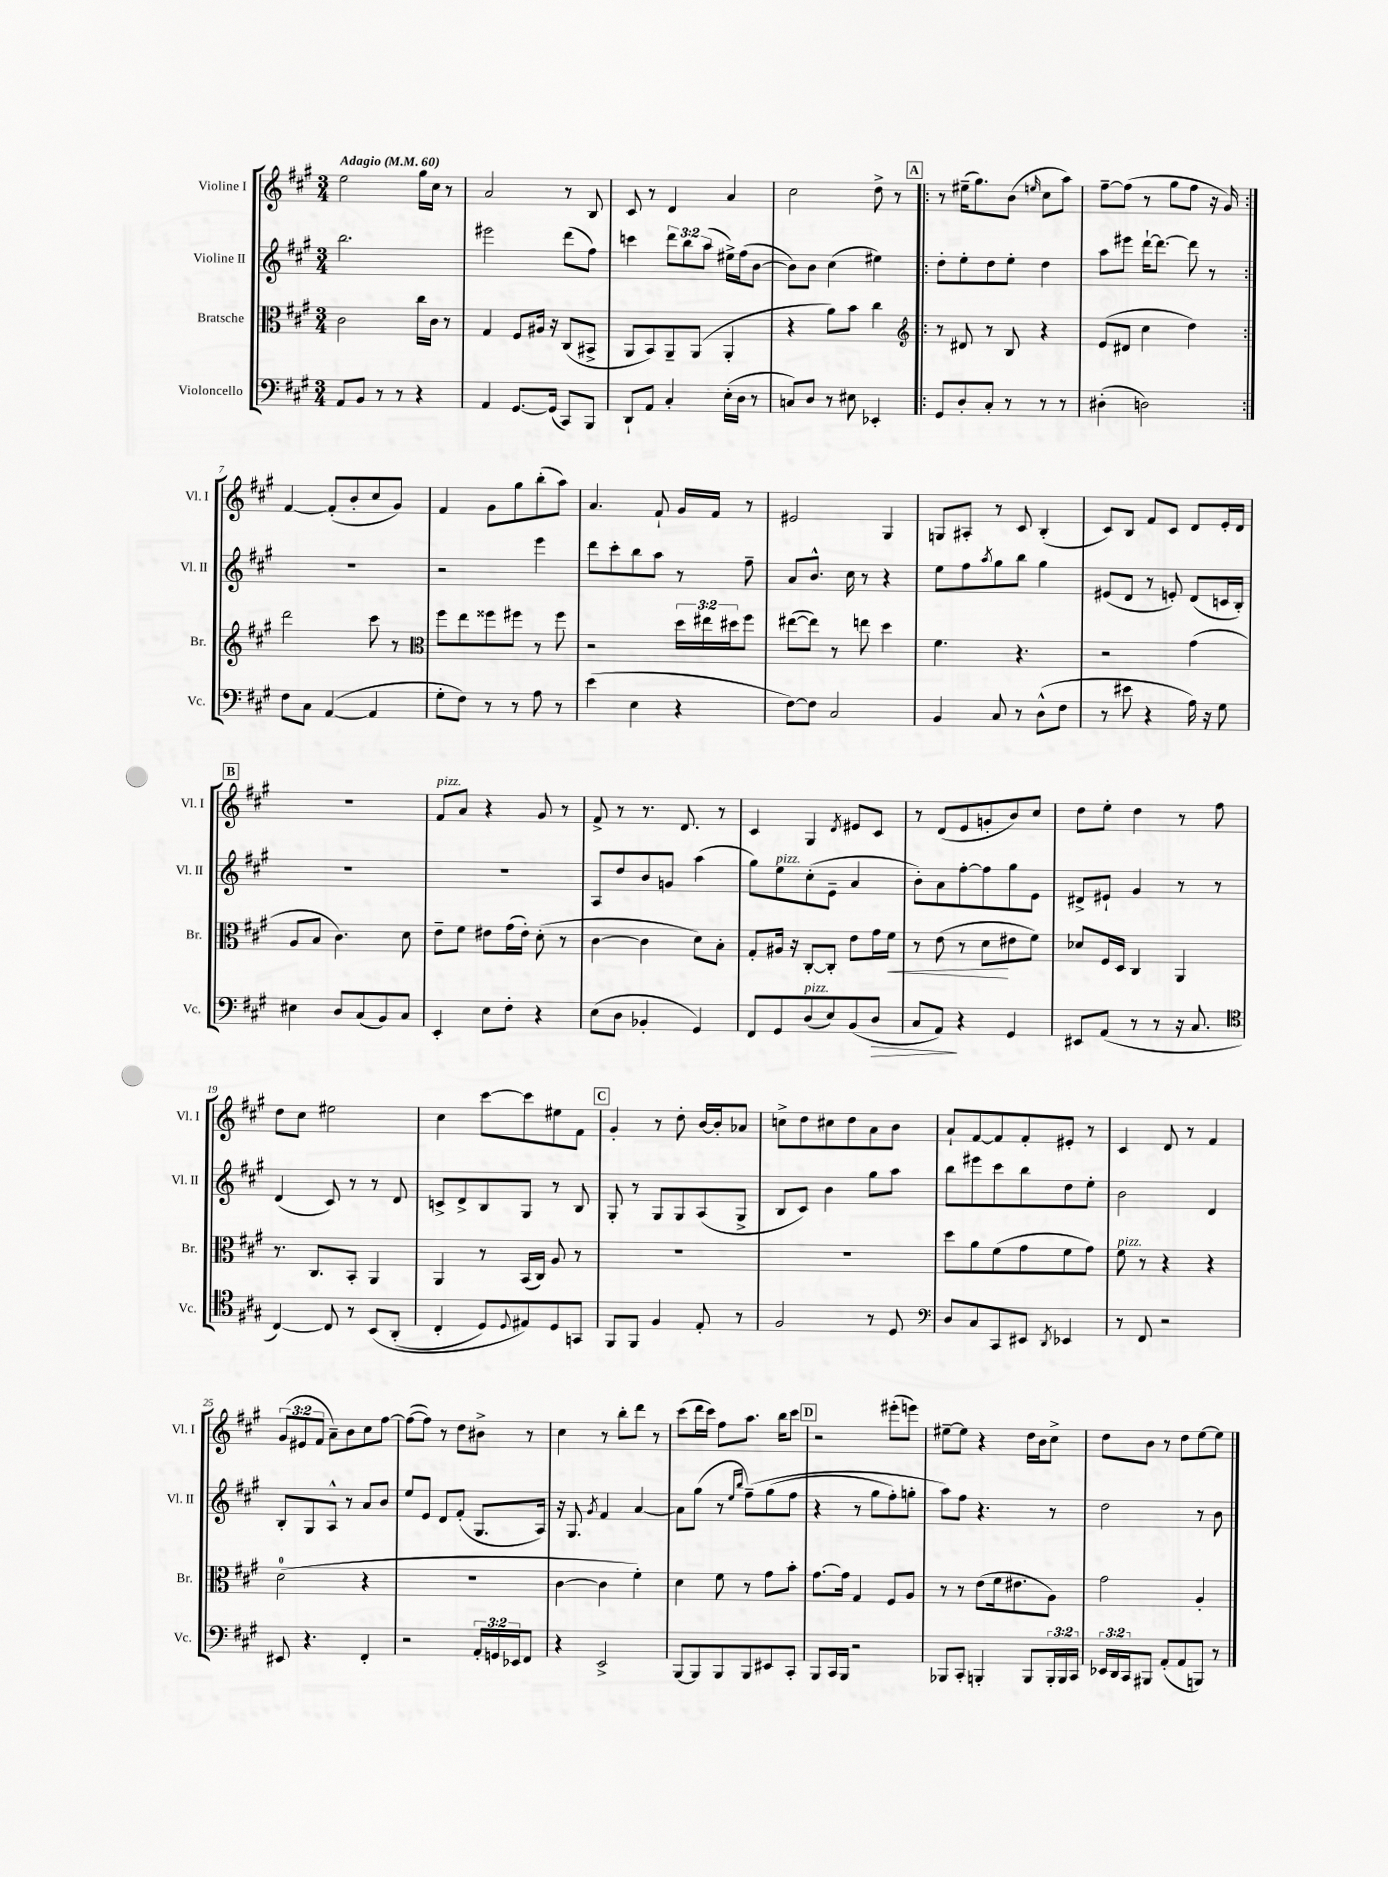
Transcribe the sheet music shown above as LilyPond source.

<<
\new StaffGroup <<
\new Staff = "s0" \with { instrumentName = "Violine I" shortInstrumentName = "Vl. I" } {
    \clef treble \key a \major \numericTimeSignature \time 3/4 \override Staff.TupletNumber.text = #tuplet-number::calc-fraction-text \tempo "Adagio" 4 = 60
    e''2 gis''16 cis''16 r8 |
    a'2 r8 b8 |
    cis'8 r8 d'4 a'4 |
    cis''2 d''8-> r8 |
    \repeat volta 2 { \mark \markup { \box "A" } r8 eis''16--( gis''8.) b'8( \grace { e''16 } cis''8 a''8) |
    fis''8~-- fis''8( r8 gis''8 fis''8 r16 gis'16) | }
    fis'4~ fis'8-.( b'8-. cis''8 gis'8) |
    fis'4 gis'8 gis''8 b''8-.( a''8) |
    a'4. fis'8-! gis'16 fis'16 r8 |
    eis'2 gis4 |
    g8 ais8-. r8 cis'8 b4-.( |
    cis'8) b8 fis'8 cis'8 d'8 e'16-. d'16 |
    \mark \markup { \box "B" } R2. |
    fis'8^\markup { \italic "pizz." } a'8 r4 gis'8 r8 |
    fis'8-> r8 r8. d'8. r8 |
    cis'4 gis4 \acciaccatura { d'8 } eis'8 cis'8 |
    r8 d'8( e'8 g'8-. b'8) cis''8 |
    d''8 e''8-. d''4 r8 fis''8 |
    d''8 cis''8 eis''2 |
    cis''4 cis'''8~ cis'''8 eis''8 fis'8 |
    \mark \markup { \box "C" } gis'4-. r8 d''8-. b'16~ b'16-. aes'8 |
    c''8-> d''8 cis''8 d''8 a'8 b'8 |
    a'8-! fis'8~ fis'8 fis'8-. eis'8-. r8 |
    cis'4 d'8 r8 fis'4 |
    \tuplet 3/2 { gis'8( eis'8 fis'8 } a'8--) b'8 cis''8 fis''8~ |
    fis''8~( fis''8) r8 d''8 bis'8-> r8 |
    cis''4 r8 b''8-. d'''8 r8 |
    cis'''8( d'''16 cis'''16) fis''8 a''8. b''16 cis'''8 |
    \mark \markup { \box "D" } r2 eis'''8-.( e'''8) |
    eis''8~-- eis''8 r4 d''16 b'16 cis''8-> |
    d''8 b'8 r8 d''8 e''8~ e''8 \bar "|." |
}
\new Staff = "s1" \with { instrumentName = "Violine II" shortInstrumentName = "Vl. II" } {
    \clef treble \key a \major \numericTimeSignature \time 3/4 \override Staff.TupletNumber.text = #tuplet-number::calc-fraction-text
    b''2. |
    eis'''2 d'''8( fis''8) |
    c'''4 \tuplet 3/2 { d'''8 b''8 a''8( } eis''16->) fis''16( b'8~ |
    b'8) b'8 cis''4( eis''4) |
    \repeat volta 2 { \mark \markup { \box "A" } d''8-. e''8-. d''8 e''8-. d''4 |
    a''8 eis'''8 d'''16~-! d'''8.~ d'''8 r8 | }
    R2. |
    r2 e'''4 |
    d'''8 cis'''8-. b''8 a''8 r8 fis''8-- |
    a'8 b'8.-^ cis''16 r8 r4 |
    e''8 fis''8 \acciaccatura { a''8 } gis''8 b''8 gis''4 |
    eis'8( d'8 r8 e'8-.) d'8( c'16 b16-.) |
    \mark \markup { \box "B" } r2. |
    R2. |
    a8 d''8 b'8 g'8 a''4( |
    gis''8) e''8^\markup { \italic "pizz." } cis''8-.( e'8-- a'4 |
    b'8-.) a'8 fis''8~-. fis''8 gis''8 e'8 |
    dis'8-> eis'8-! gis'4 r8 r8 |
    d'4( cis'8) r8 r8 d'8 |
    c'8-> d'8-> b8 gis8 r8 b8 |
    \mark \markup { \box "C" } gis8-. r8 gis8 gis8 a8( gis8-> |
    b8 cis'8) b'4 gis''8 a''8 |
    b''8 eis'''8 cis'''8 b''8 d''8 e''8-. |
    b'2 d'4 |
    b8-. gis8 a8-^ r8 a'8 b'8 |
    e''8 e'8 d'8 fis'8-.( gis8. a16) |
    r16 gis8. \acciaccatura { gis'8 } fis'4 a'4~ |
    a'8 gis''8( r8 \grace { e''16 b''16 } fis''8--)\( gis''8( fis''8 |
    \mark \markup { \box "D" } r4 r8 gis''8 fis''8-.) g''8-. |
    a''8\) fis''8 r4. r8 |
    d''2 r8 b'8 \bar "|." |
}
\new Staff = "s2" \with { instrumentName = "Bratsche" shortInstrumentName = "Br." } {
    \clef alto \key a \major \numericTimeSignature \time 3/4 \override Staff.TupletNumber.text = #tuplet-number::calc-fraction-text
    cis'2 cis''16 cis'16 r8 |
    gis4 fis8 ais16 r16 cis8( bis,8-> |
    a,8 b,8) a,8-- a,8( a,4-. |
    r4 a'8) b'8 cis''4 |
    \repeat volta 2 { \mark \markup { \box "A" } \clef treble r8 dis'8 r8 b8 r4 |
    e'8( dis'8 cis''4 d''4) | }
    d'''2 cis'''8 r8 |
    \clef alto fis''8 e''8 fisis''8 fis''8 r8 fis''8 |
    r2 \tuplet 3/2 { d''16 eis''16 dis''16 } fis''8 |
    eis''8~( eis''8) r8 e''8 d''4 |
    fis'4. r4. |
    r2 gis'4( |
    \mark \markup { \box "B" } a8 b8 cis'4.) d'8 |
    e'8-- fis'8 eis'8 gis'16( eis'16-.) d'8-.( r8 |
    cis'4~ cis'4 d'8) b8-. |
    gis8-. ais16 r16 cis8~-. cis8-. e'8 gis'16 fis'16\< |
    r8 e'8( r8 d'8\! eis'8 fis'8) |
    des'8 fis16 d16 cis4 a,4 |
    r8. cis8. b,8-. a,4 |
    a,4 r8 b,16( cis16) a8 r8 |
    \mark \markup { \box "C" } R2. |
    R2. |
    d''8 a'8 fis'8( gis'8 fis'8 gis'8) |
    fis'8^\markup { \italic "pizz." } r8 r4 r4 |
    d'2-0( r4 |
    R2. |
    cis'4~ cis'4 fis'4-.) |
    d'4 fis'8 r8 gis'8 b'8-. |
    \mark \markup { \box "D" } gis'8.~ gis'16 gis4 fis8 a8 |
    r8 r8 e'8( fis'16 eis'8. a8) |
    gis'2 a4-. \bar "|." |
}
\new Staff = "s3" \with { instrumentName = "Violoncello" shortInstrumentName = "Vc." } {
    \clef bass \key a \major \numericTimeSignature \time 3/4 \override Staff.TupletNumber.text = #tuplet-number::calc-fraction-text
    a,8 b,8 r8 r8 r4 |
    a,4 gis,8.~ gis,16( cis,8) b,,8 |
    d,8-! a,8 cis4-. e16-.( d16 r8 |
    c8) d8 r8 eis8 ees,4-. |
    \repeat volta 2 { \mark \markup { \box "A" } gis,8 d8-. cis8-. r8 r8 r8 |
    dis4-.( d2) | }
    fis8 cis8 a,4~( a,4 |
    gis8-. fis8) r8 r8 a8 r8 |
    e'4( e4 r4 |
    fis8~) fis8 cis2 |
    b,4 cis8 r8 d8-^( fis8 |
    r8 eis'8 r4 a16) r16 gis8 |
    \mark \markup { \box "B" } eis4 d8 cis8( b,8) cis8 |
    e,4-. e8 fis8-. r4 |
    e8( d8 bes,4-. gis,4) |
    fis,8 gis,8 d8^\markup { \italic "pizz." }( e8) b,8( d8\> |
    cis8 a,8\!) r4 gis,4 |
    eis,8 a,8( r8 r8 r16 cis8. |
    \clef tenor cis4~) cis8 r8 b,8\( a,8-.( |
    cis4-. d8) \appoggiatura { d8 } eis8\) d8 g,8 |
    \mark \markup { \box "C" } fis,8 fis,8 fis4 e8-. r8 |
    fis2 r8 d8 |
    \clef bass d8 cis8 cis,8 eis,8 \acciaccatura { d,8 } ees,4 |
    r8 fis,8 r2 |
    eis,8 r4. fis,4-. |
    r2 \tuplet 3/2 { a,16-. g,16 ees,16 } fis,8 |
    r4 e,2-> |
    b,,8~ b,,8 b,,8 b,,8 eis,8 cis,8-. |
    \mark \markup { \box "D" } b,,8 cis,16 b,,16 r2 |
    bes,,8 cis,8-. b,,4-. b,,8 \tuplet 3/2 { b,,16-. b,,16 cis,16 } |
    \tuplet 3/2 { ees,16 d,16 cis,16 } bis,,8 a,8-.( a,8 b,,8) r8 \bar "|." |
}
>>
>>
